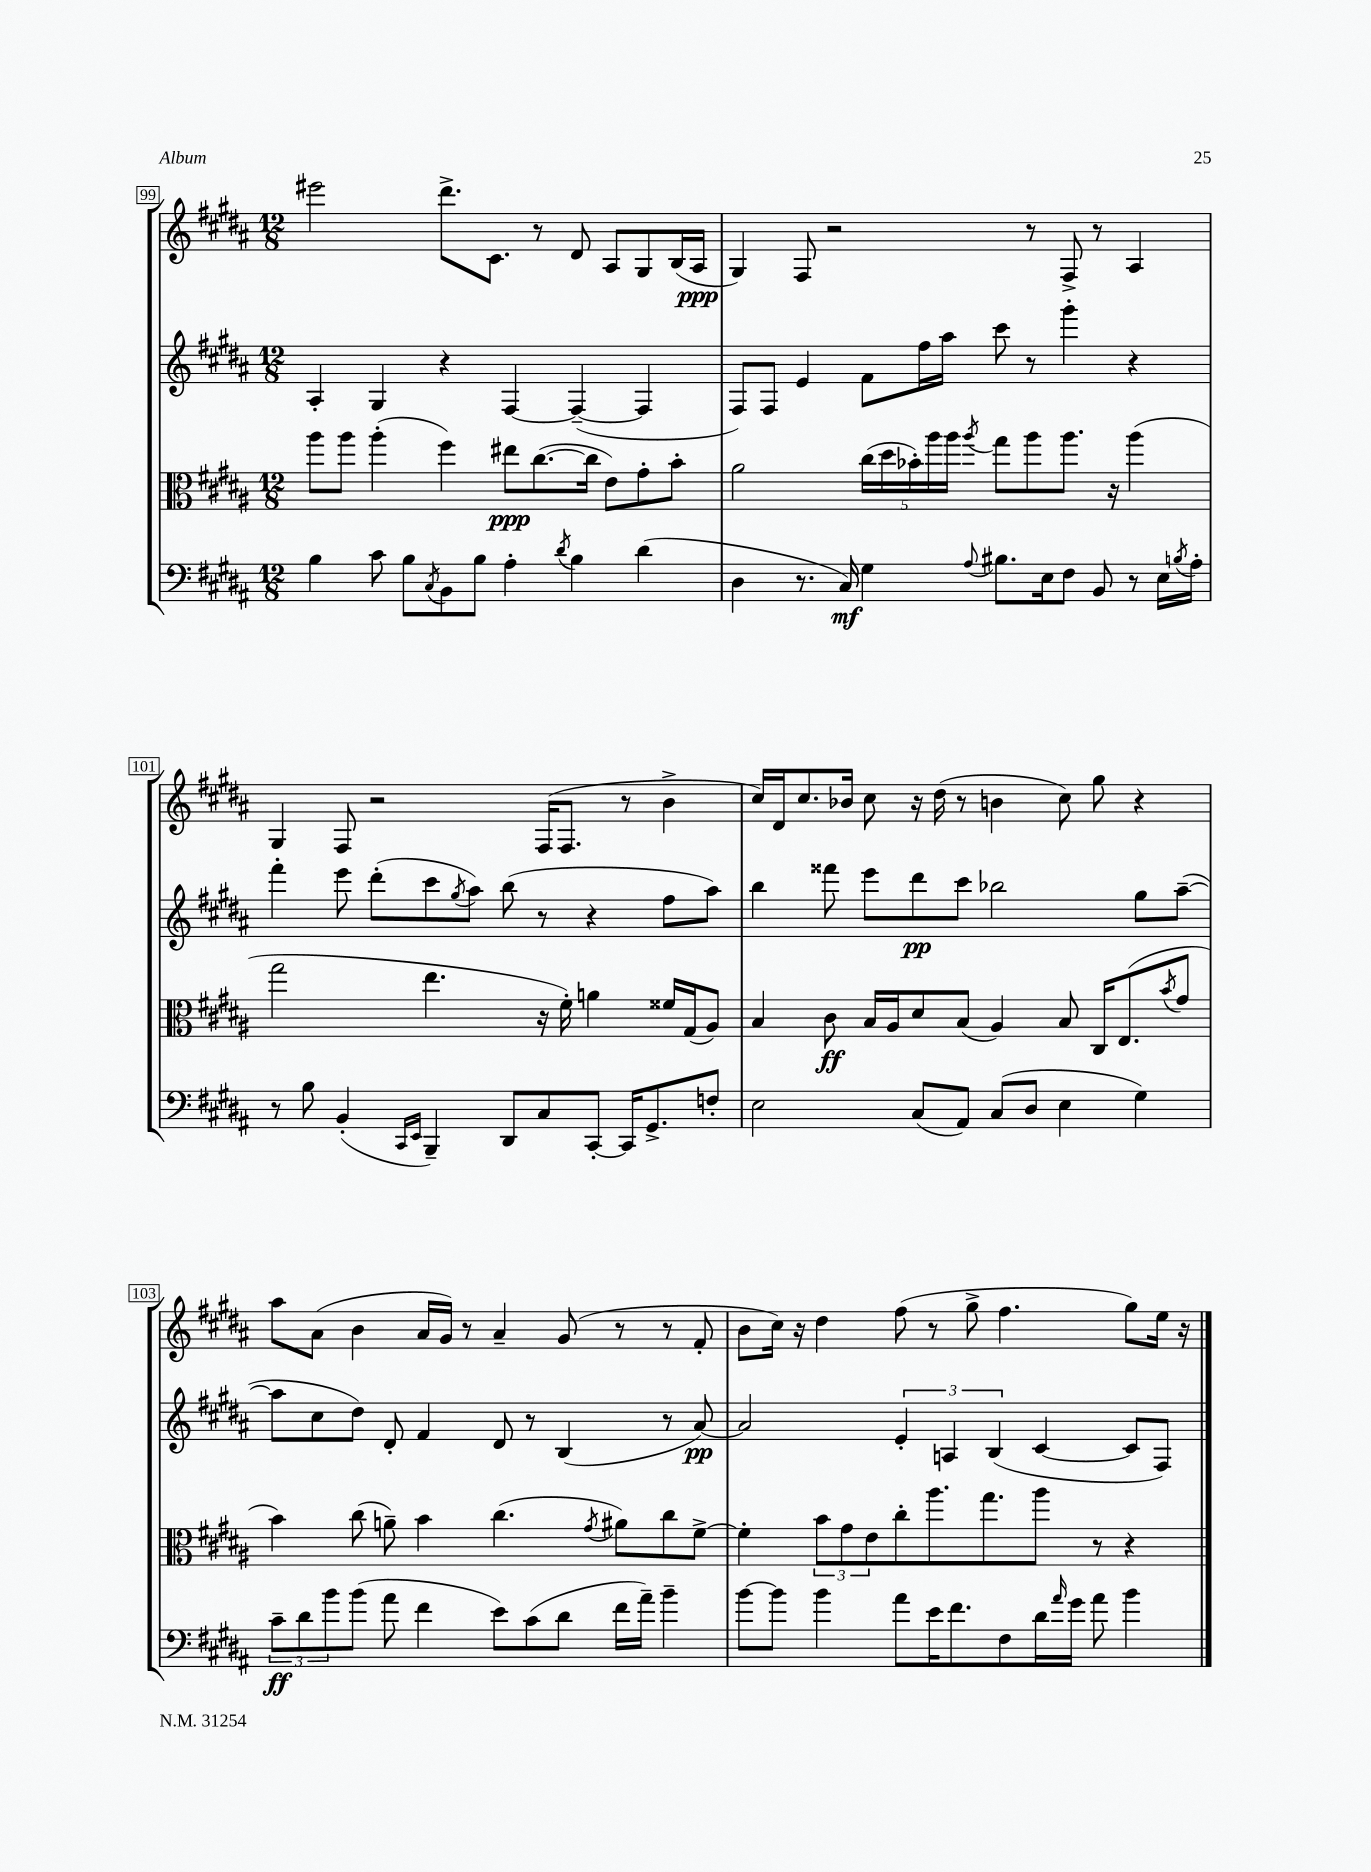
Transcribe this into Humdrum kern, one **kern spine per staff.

**kern	**dynam	**kern	**dynam	**kern	**dynam	**kern	**dynam
*part4	*part4	*part3	*part3	*part2	*part2	*part1	*part1
*staff4	*staff4	*staff3	*staff3	*staff2	*staff2	*staff1	*staff1
*clefF4	*	*clefC3	*	*clefG2	*	*clefG2	*
*k[f#c#g#d#a#]	*	*k[f#c#g#d#a#]	*	*k[f#c#g#d#a#]	*	*k[f#c#g#d#a#]	*
*M12/8	*	*M12/8	*	*M12/8	*	*M12/8	*
=99	=99	=99	=99	=99	=99	=99	=99
4B\	.	8aa#\L	.	4A#'/	.	2eee#X\	.
.	.	8aa#\J	.	.	.	.	.
8c#\	.	(4aa#'\	.	4G#/	.	.	.
8B\L	.	.	.	.	.	.	.
8qC#/	.	.	.	.	.	.	.
8BB\	.	4ff#\)	.	4r	.	8.ddd#^\L	.
8B\J	.	.	.	.	.	.	.
.	.	.	.	.	.	8.c#\J	.
4A#'\	.	8ee#X\L	ppp	[4F#/	.	.	.
.	.	([8.cc#\	.	.	.	8r	.
8qd#/	.	.	.	.	.	.	.
4B\	.	.	.	(4F#~/_	.	8d#/	.
.	.	16cc#\Jk]	.	.	.	.	.
.	.	8e\L)	.	.	.	8A#/L	.
(4d#\	.	8g#'\	.	4F#/]	.	8G#/	.
.	.	8b'\J	.	.	.	(16B/L	.
.	.	.	.	.	.	16A#/JJ	ppp
=100	=100	=100	=100	=100	=100	=100	=100
4D#\	.	2a#\	.	8F#/L)	.	4G#/)	.
.	.	.	.	8F#/J	.	.	.
8.r	.	.	.	4e/	.	8F#/	.
.	.	.	.	.	.	2r	.
16C#/)	mf	.	.	.	.	.	.
4G#\	.	(20cc#\LL	.	8f#\L	.	.	.
.	.	20dd#\	.	.	.	.	.
.	.	20b-X'\)	.	.	.	.	.
.	.	.	.	16ff#\L	.	.	.
.	.	20aa#\	.	.	.	.	.
.	.	.	.	16aa#\JJ	.	.	.
.	.	20aa#\JJ	.	.	.	.	.
8qqA#/	.	8qaa#/	.	.	.	.	.
8.B#X\L	.	8gg#\L	.	8ccc#\	.	.	.
.	.	8aa#\	.	8r	.	8r	.
16E\k	.	.	.	.	.	.	.
8F#\J	.	8.aa#\J	.	4ggg#'\	.	8F#^/	.
8BB/	.	.	.	.	.	8r	.
.	.	16r	.	.	.	.	.
8r	.	(4aa#\	.	4r	.	4A#/	.
16E\LL	.	.	.	.	.	.	.
8qBn/	.	.	.	.	.	.	.
16A#'\JJ	.	.	.	.	.	.	.
!!LO:LB:g=z
=101	=101	=101	=101	=101	=101	=101	=101
8r	.	2gg#\	.	4fff#'\	.	4G#/	.
8B\	.	.	.	.	.	.	.
(4BB'/	.	.	.	8eee\	.	8F#/	.
.	.	.	.	(8ddd#'\L	.	2r	.
16qqCC#/LL	.	.	.	.	.	.	.
16qqEE/JJ	.	.	.	.	.	.	.
4BBB~/)	.	4.ee\	.	8ccc#\	.	.	.
.	.	.	.	8qgg#/	.	.	.
.	.	.	.	8aa#\J)	.	.	.
8DD#/L	.	.	.	(8bb\	.	.	.
8C#/	.	16r	.	8r	.	(16F#/KL	.
.	.	16f#'\)	.	.	.	8.F#/J	.
[8CC#'/J	.	4an\	.	4r	.	.	.
16CC#/KL]	.	.	.	.	.	8r	.
8.GG#^/	.	.	.	.	.	.	.
.	.	16f##X/LL	.	8ff#\L	.	4b^\	.
.	.	(16G#/J	.	.	.	.	.
8Fn'/J	.	8A#/J)	.	8aa#\J)	.	.	.
=102	=102	=102	=102	=102	=102	=102	=102
2E\	.	4B/	.	4bb\	.	16cc#/LL)	.
.	.	.	.	.	.	16d#/J	.
.	.	.	.	.	.	8.cc#/	.
.	.	8c#\	ff	8fff##X\	.	.	.
.	.	.	.	.	.	16b-X/Jk	.
.	.	16B/LL	.	8eee\L	.	8cc#\	.
.	.	16A#/J	.	.	.	.	.
(8C#/L	.	8d#/	.	8ddd#\	pp	16r	.
.	.	.	.	.	.	(16dd#\	.
8AA#/J)	.	(8B/J	.	8ccc#\J	.	8r	.
(8C#/L	.	4A#/)	.	2bb-X\	.	4bn\	.
8D#/J	.	.	.	.	.	.	.
4E\	.	8B/	.	.	.	8cc#\)	.
.	.	16C#/KL	.	.	.	8gg#\	.
.	.	(8.E/	.	.	.	.	.
4G#\)	.	.	.	8gg#\L	.	4r	.
.	.	8qb/	.	.	.	.	.
.	.	8g#/J	.	([8aa#~\J	.	.	.
!!LO:LB:g=z
=103	=103	=103	=103	=103	=103	=103	=103
12c#~\L	ff	4b\)	.	8aa#\L]	.	8aa#\L	.
12d#\	.	.	.	.	.	.	.
.	.	.	.	8cc#\	.	(8a#\J	.
12b\	.	.	.	.	.	.	.
(8b\J	.	(8cc#\	.	8dd#\J)	.	4b\	.
8a#\	.	8an~\)	.	8d#'/	.	.	.
4f#\	.	4b\	.	4f#/	.	16a#/LL	.
.	.	.	.	.	.	16g#/JJ)	.
.	.	.	.	.	.	8r	.
8e\L)	.	(4.cc#\	.	8d#/	.	4a#~/	.
(8c#\	.	.	.	8r	.	.	.
8d#\J	.	.	.	(4B/	.	(8g#/	.
.	.	8qg#/	.	.	.	.	.
16f#\LL	.	8a#X\L)	.	.	.	8r	.
16a#~\JJ)	.	.	.	.	.	.	.
4b~\	.	8cc#\	.	8r	.	8r	.
.	.	[8f#^\J	.	[8a#/)	pp	8f#'/	.
=104	=104	=104	=104	=104	=104	=104	=104
[8b\L	.	4f#'\]	.	2a#/]	.	8b\L	.
8b\J]	.	.	.	.	.	16cc#\Jk)	.
.	.	.	.	.	.	16r	.
4b\	.	12b\L	.	.	.	4dd#\	.
.	.	12g#\	.	.	.	.	.
.	.	12e\	.	.	.	.	.
8a#\L	.	8cc#'\	.	6e'/	.	(8ff#\	.
16e\K	.	8.aa#\	.	.	.	8r	.
.	.	.	.	6An/	.	.	.
8.f#\	.	.	.	.	.	.	.
.	.	.	.	.	.	8gg#^\	.
.	.	8.gg#\	.	.	.	.	.
.	.	.	.	(6B/	.	.	.
8F#\	.	.	.	.	.	4.ff#\	.
16d#\L	.	8aa#\J	.	[4c#/	.	.	.
16qqa#/	.	.	.	.	.	.	.
16g#\JJ	.	.	.	.	.	.	.
8a#\	.	8r	.	.	.	.	.
4b\	.	4r	.	8c#/L]	.	8gg#\L)	.
.	.	.	.	8F#/J)	.	16ee\Jk	.
.	.	.	.	.	.	16r	.
==	==	==	==	==	==	==	==
*-	*-	*-	*-	*-	*-	*-	*-
